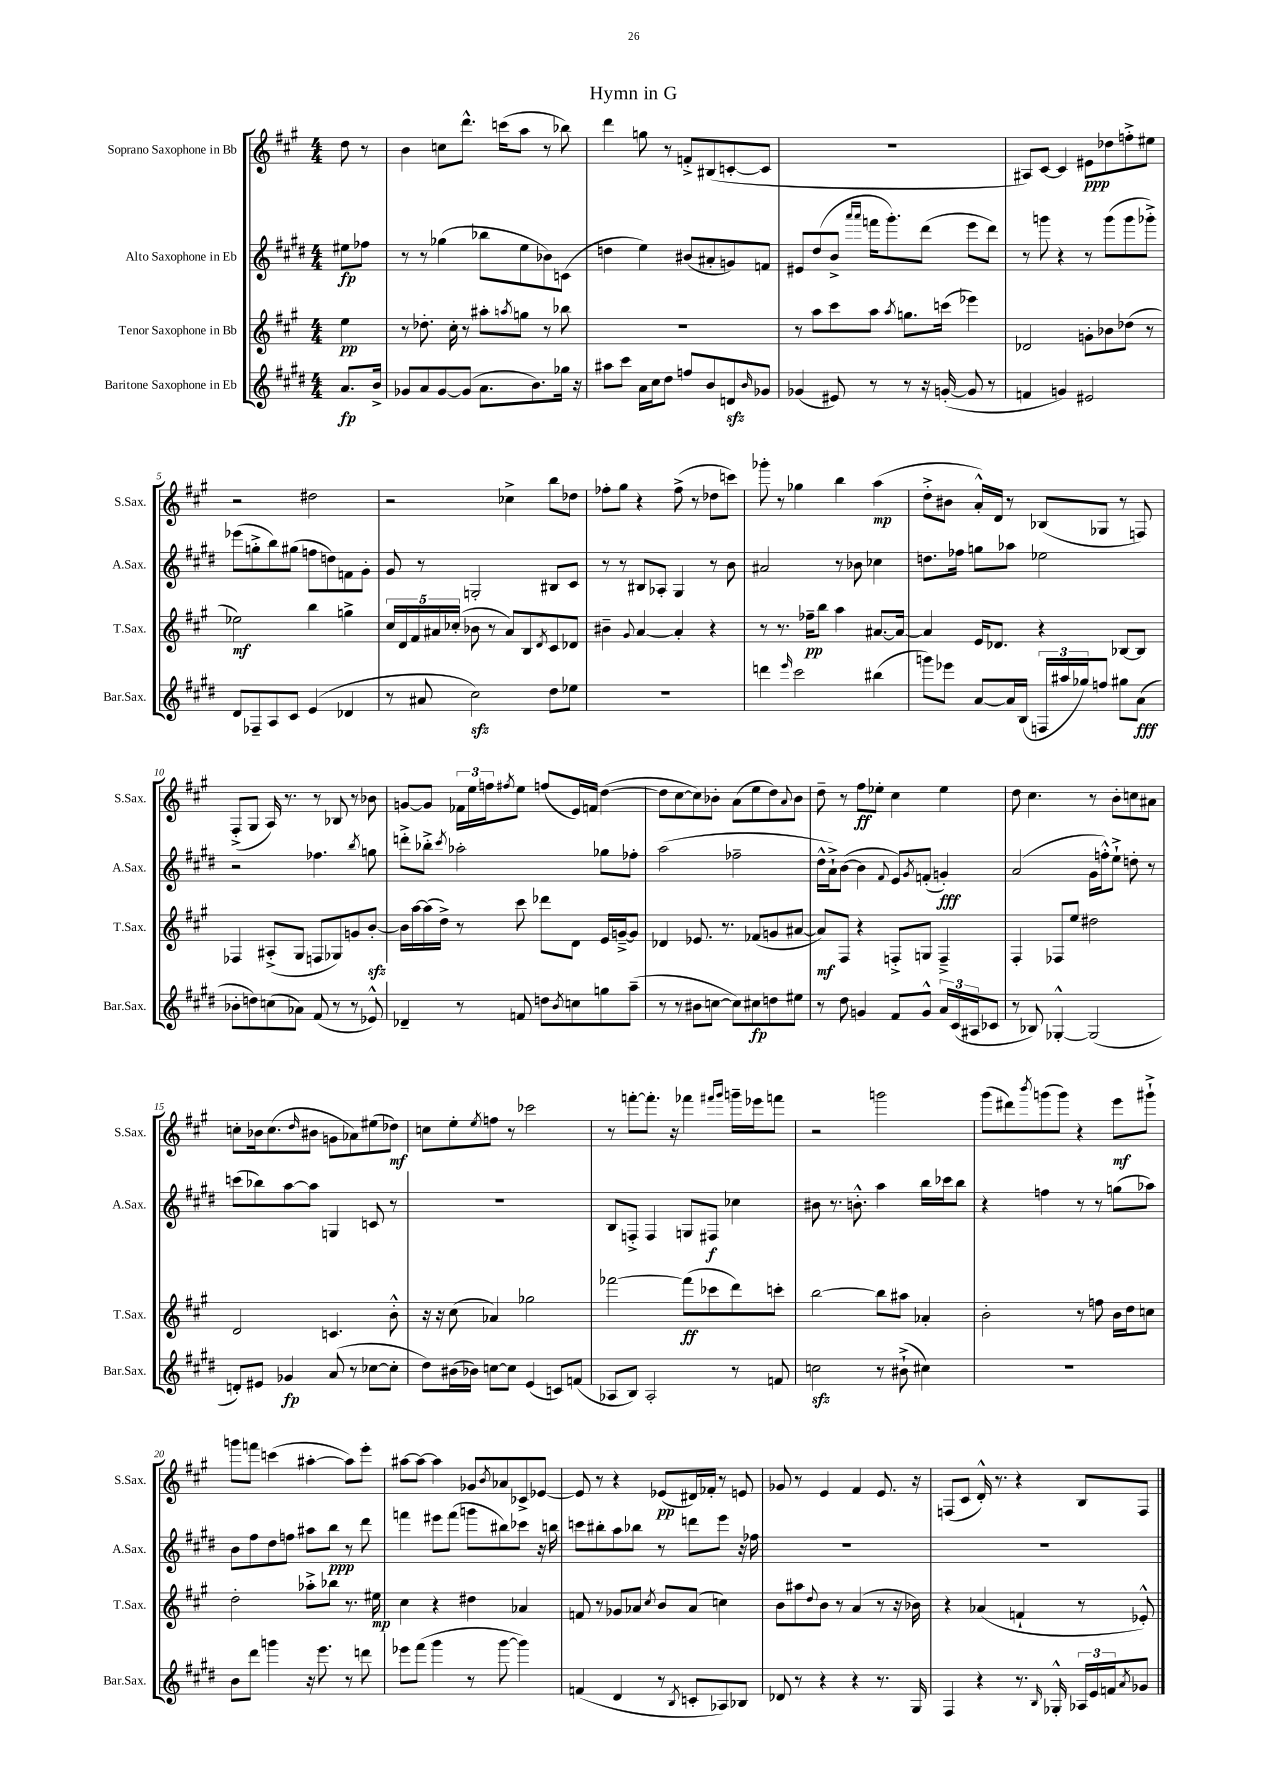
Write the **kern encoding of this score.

**kern	**kern	**kern	**kern
*staff4	*staff3	*staff2	*staff1
*clefG2	*clefG2	*clefG2	*clefG2
*k[f#c#g#d#]	*k[f#c#g#]	*k[f#c#g#d#]	*k[f#c#g#]
*M4/4	*M4/4	*M4/4	*M4/4
8.a/L	4ee\	8ee#\L	8dd\
.	.	8ff-\J	8r
16b^/Jk	.	.	.
=	=	=	=
8g-/L	8r	8r	4b\
8a/	8.dd-'\	8r	.
[8g-/	.	(4gg-\	8cc\L
.	16cc#'\	.	.
(8g-/]J	8r	.	8.ddd^^\J
8.a\L	8aa#'\L	8bb-\L	.
.	.	.	(16ccc\LK
.	8qaa/	.	.
.	8gg\J	8ee\	8aa\J
8.b\)	.	.	.
.	8r	8b-\)	8r
16gg-\Jk	8bb-\	(8c\J	8bb-\)
16r	.	.	.
=	=	=	=
8aa#\L	1r	4dd\	4ddd\
8ccc#\J	.	.	.
16a\LL	.	4ee\)	8gg\
16cc#\J	.	.	.
8dd#\J	.	.	8r
8ff/L	.	(8b#/L	8f'^/L
8b/	.	8a#'/	(8B#/
8d/	.	8g/)	[8c'/
16qqb/	.	.	.
8g-/J	.	8f/J	8c/]J
=	=	=	=
(4g-/	8r	8e#/L	1r
.	8aa\L	(8dd#/	.
8e#/)	8ccc#\	8b^/J	.
.	.	16qqaaa/LL	.
.	.	16qqaaa/JJ	.
8r	8aa\J	16fff\LK	.
.	.	8.ggg#'\)	.
.	8qaa/	.	.
8r	8.gg\L	.	.
16r	.	(8ddd#\J	.
([16g'/	(16ccc\Jk	.	.
8g/]	4eee-\)	8eee\L	.
8r	.	8ddd#\J)	.
=	=	=	=
4f/	2d-/	8r	8A#/L)
.	.	8ggg\	[8c#/J
4g/)	.	4r	4c#/]
2e#/	8g'\L	8r	8e#\L
.	8b-\	(8ggg\L	8dd-\
.	(8dd-\J	8ggg\	8ff'^\
.	8r	8ggg-'^\J)	8ee#\J
=	=	=	=
8d#/L	2ee-\)	(8eee-\L	2r
8F-~/	.	8gg'^\	.
8A/	.	8bb\)	.
8c#/J	.	(8gg#\J	.
(4e/	4bb\	8ff\L	2dd#\
.	.	8dd\)	.
4d-/	4gg^\	8f\	.
.	.	8g#'\J	.
=	=	=	=
8r	20cc#/LL	8g#/	2r
.	20d/	.	.
.	20f#/	.	.
8a#/	.	8r	.
.	20a#/	.	.
.	(20cc-'/JJ	.	.
2cc#\)	8b-\	2G'/	.
.	8r	.	.
.	8a#/L)	.	4cc-^\
.	8B/	.	.
.	8qd/	.	.
8dd#\L	8c#/	8B#/L	8bb\L
8ee-\J	8d-/J	8c#/J	8dd-\J
=	=	=	=
1r	4b#~\	8r	8ff-'\L
.	.	8r	8gg#\J
.	8qqg#/	.	.
.	[4a/	8B#/L	4r
.	.	8A-'/J	.
.	4a'/]	4G#/	(8ff-^\
.	.	.	8r
.	4r	8r	8dd-\L
.	.	8b\	8ccc\J)
=	=	=	=
4ddd\	8r	2a#/	8ggg-'\
.	8.r	.	8r
16qqeee/	.	.	.
2ccc#\	.	.	4gg-\
.	16ff-~\LK	.	.
.	8bb\J	.	.
.	4aa\	8r	4bb\
.	.	8b-\	.
(4bb#\	[8.a#/L	4cc-\	(4aa\
.	16a#/_Jk	.	.
=	=	=	=
8ggg\L)	4a#/]	8.dd\L	8dd'^\L
8eee-\J	.	.	8b#\J
.	.	16ff-\Jk	.
[8a/L	16e/LK	8gg\L	16a'^^/LL)
.	8.d-/J	.	16d/JJ
16a/]L	.	8aa-\J	8r
(16B/JJ	.	.	.
24F/LL	4r	2ee-\	(8B-/L
24aa#/	.	.	.
24gg-/J)	.	.	.
8ff/J	.	.	8G-/J
8gg#\L	[8B-/L	.	8r
(8a\J	8B-/]J	.	8F/)
=	=	=	=
8b-'\L	4F-/	2r	(8F#'^/L
8dd\)	.	.	8G#/J
(8cc\	(8A#'^/L	.	16A/)
.	.	.	8.r
8a-\J)	8G#/J	.	.
(8f#/	8F/L	4.ff-\	8r
8r	8G-/)	.	8B-/
8r	8g/	.	8r
.	.	8qbb/	.
8e-^^/)	[8b'/J	8gg\	8b-\
=	=	=	=
4d-~/	16b\]LL	8ddd'^\L	[8g/L
.	[16aa\	.	.
.	(16aa\]	8bb-'^\J	8g/]J
.	16dd^\JJ)	.	.
.	.	8qccc#/	.
8r	8r	2aa-'\	24f-\LL
.	.	.	24ee\
.	.	.	24ff\J
.	.	.	8qff#/
8f/	8ccc#\	.	8ee\J
8dd\L	8ddd-\L	.	(8ff/L
8qb/	.	.	.
8cc\	8d\J	.	16e/L)
.	.	.	16f/JJ
8gg\	16e/LL	8gg-\L	([4dd\
.	[16g~^/J	.	.
(8aa~\J	8g/]J	8ff-'\J	.
=	=	=	=
8r	4d-/	(2aa\	8dd\]L
8r	.	.	[8cc#\
8b#\L	8.e-/	.	8cc#\])
[8cc\J	.	.	8b-'\J
.	8.r	.	.
8cc\]L)	.	2ff-~\	(8a\L
8cc#\	(8f-/L	.	8ee\
8dd\	8g/	.	8dd\)
.	.	.	8qqa/
8ee#\J	[8a#/J	.	8b-\J
=	=	=	=
8r	8a#/]L)	16dd#^^\LL	8dd~\
.	.	16a`^\J)	.
8dd#\	8F#/J	([8b\J	8r
4g/	4r	4b\]	8ff#\L
.	.	.	8ee-'\J
.	.	8qqf#/	.
8f#/L	8F'^/L	8e/L)	4cc#\
.	.	8qg#/	.
8g^^/J	8G/J	(8f'/J	.
24a/LL	4F~^/	4g'/)	4ee-\
(24c#/	.	.	.
24A#/J	.	.	.
8c-/J	.	.	.
=	=	=	=
8r	4F#'/	(2a/	8dd\
8B-/)	.	.	4.cc#\
[4G-'^^/	8F-/L	.	.
.	8ee/J	.	.
(2G-/]	2dd#\	16g#\LL	8r
.	.	16ff'^^\J)	.
.	.	8ee`^\J	8b'\L
.	.	8dd'\	8cc\
.	.	8r	8a#\J
=	=	=	=
8d'/L)	2d/	(8ccc\L	8cc'\L
8e#/J	.	8bb-\)	16b-\k
.	.	.	(8.cc\
4g-/	.	[8aa\	.
.	.	.	16qqdd/
.	.	8aa\]J	8b#\J
(8a/	4.c/	4G/	8g\L
8r	.	.	8a-\)
[8cc-\L	.	8c/	(8ee#\
8cc-'\]J	8b'^^\	8r	8dd-\J)
=	=	=	=
8dd#\L)	16r	1r	8cc\L
.	16r	.	.
(16b#\L	(8cc#\	.	8ee'\
16b-\JJ)	.	.	.
.	.	.	8qee/
[8cc\L	4a-/)	.	8ff\J
8cc\]J	.	.	8r
(4e/	2gg-\	.	2ccc-\
8c/L)	.	.	.
(8f/J	.	.	.
=	=	=	=
8A-/L	[2fff-\	8B/L	8r
8B/J)	.	8F'^/J	[8fff'\L
2A-'/	.	4F/	8.fff'\]J
.	.	.	16r
.	(8fff-\]L	8G/L	4fff-\
.	8ccc-\	8F#/J	.
.	.	.	16qqfff#/LL
.	.	.	16qqggg#/JJ
8r	8ddd\)	4cc-\	16ggg~\LL
.	.	.	16eee-\J
8f/	8ccc'\J	.	8fff\J
=	=	=	=
2cc\	[2bb\	8b#\	2r
.	.	8.r	.
.	.	8.b'^^\	.
8r	8bb\]L	4aa\	2ggg\
(8b#`^\	8aa#\J	.	.
4cc#\)	4a-'/	16bb\LL	.
.	.	16ccc-\J	.
.	.	8bb\J	.
=	=	=	=
1r	2b'\	4r	(8ggg#\L
.	.	.	8ddd#\)
.	.	.	8qbbb/
.	.	4ff\	(8ggg\
.	.	.	8ggg\J)
.	8r	8r	4r
.	8ff\	8r	.
.	16b\LL	(8gg\L	8eee\L
.	16dd\J	.	.
.	8cc\J	8aa-\J)	8ggg#`^\J
=	=	=	=
8b\L	2dd'\	8b\L	8ggg\L
8ddd#\J	.	8ff#\	8fff\J
4ggg\	.	8dd#\	(4ccc\
.	.	8ff\J	.
16r	8aa-'^\L	8aa#\L	[4aa#'\
8.eee\	.	.	.
.	8bb-\J	8bb\J	.
8r	8.r	8r	8aa#\]L)
8ddd\	.	8ddd#\	8eee'\J
.	16ee#\	.	.
=	=	=	=
8eee-\L	4cc#\	4fff\	[8aa#\L
(8fff#\J	.	.	8aa#\_J
4ggg#\	4r	8eee#\L	4aa#\]
.	.	(8fff\J	.
8r	4dd#\	8ggg\L	8g-/L
.	.	.	8qb/
[8ggg#\	.	8bb#\)	8a-/
4ggg#\])	4a-/	8ccc-\J	8c-^/
.	.	16r	[8e-/J
.	.	16bb\	.
=	=	=	=
(4f/	8f/	8ccc\L	8e-/]
.	8r	8bb#'\	8r
4d#/	8g-/L	8aa\	4r
.	8a-/J	8bb-\J	.
.	8qcc#/	.	.
8r	8b/L	8r	(8e-/L
8qB/	.	.	.
8c'/L	(8a-/J	8ddd\L	16d#/L)
.	.	.	16f-'/JJ
8A-/)	4cc\)	8eee\J	8r
8B-/J	.	16r	8e/
.	.	16ff-\	.
=	=	=	=
8d-/	8b\L	1r	8g-/
8r	8aa#\	.	8r
.	8qqdd/	.	.
4r	8b\J	.	4e/
.	8r	.	.
4r	(4a/	.	4f#/
8.r	8r	.	8.e/
.	16r	.	.
16G#/	16b-\)	.	16r
=	=	=	=
4F#/	4r	1r	(8F/L
.	.	.	8c#/J
4r	(4a-/	.	16d'^^/)
.	.	.	8.r
8.r	4f`/	.	4r
16qqB/	.	.	.
16G-'^^/	.	.	.
24A-/LL	8r	.	8B/L
24e/	.	.	.
24f/J	.	.	.
8qa/	.	.	.
8g-/J	8e-'^^/)	.	8F/J
==	==	==	==
*-	*-	*-	*-
